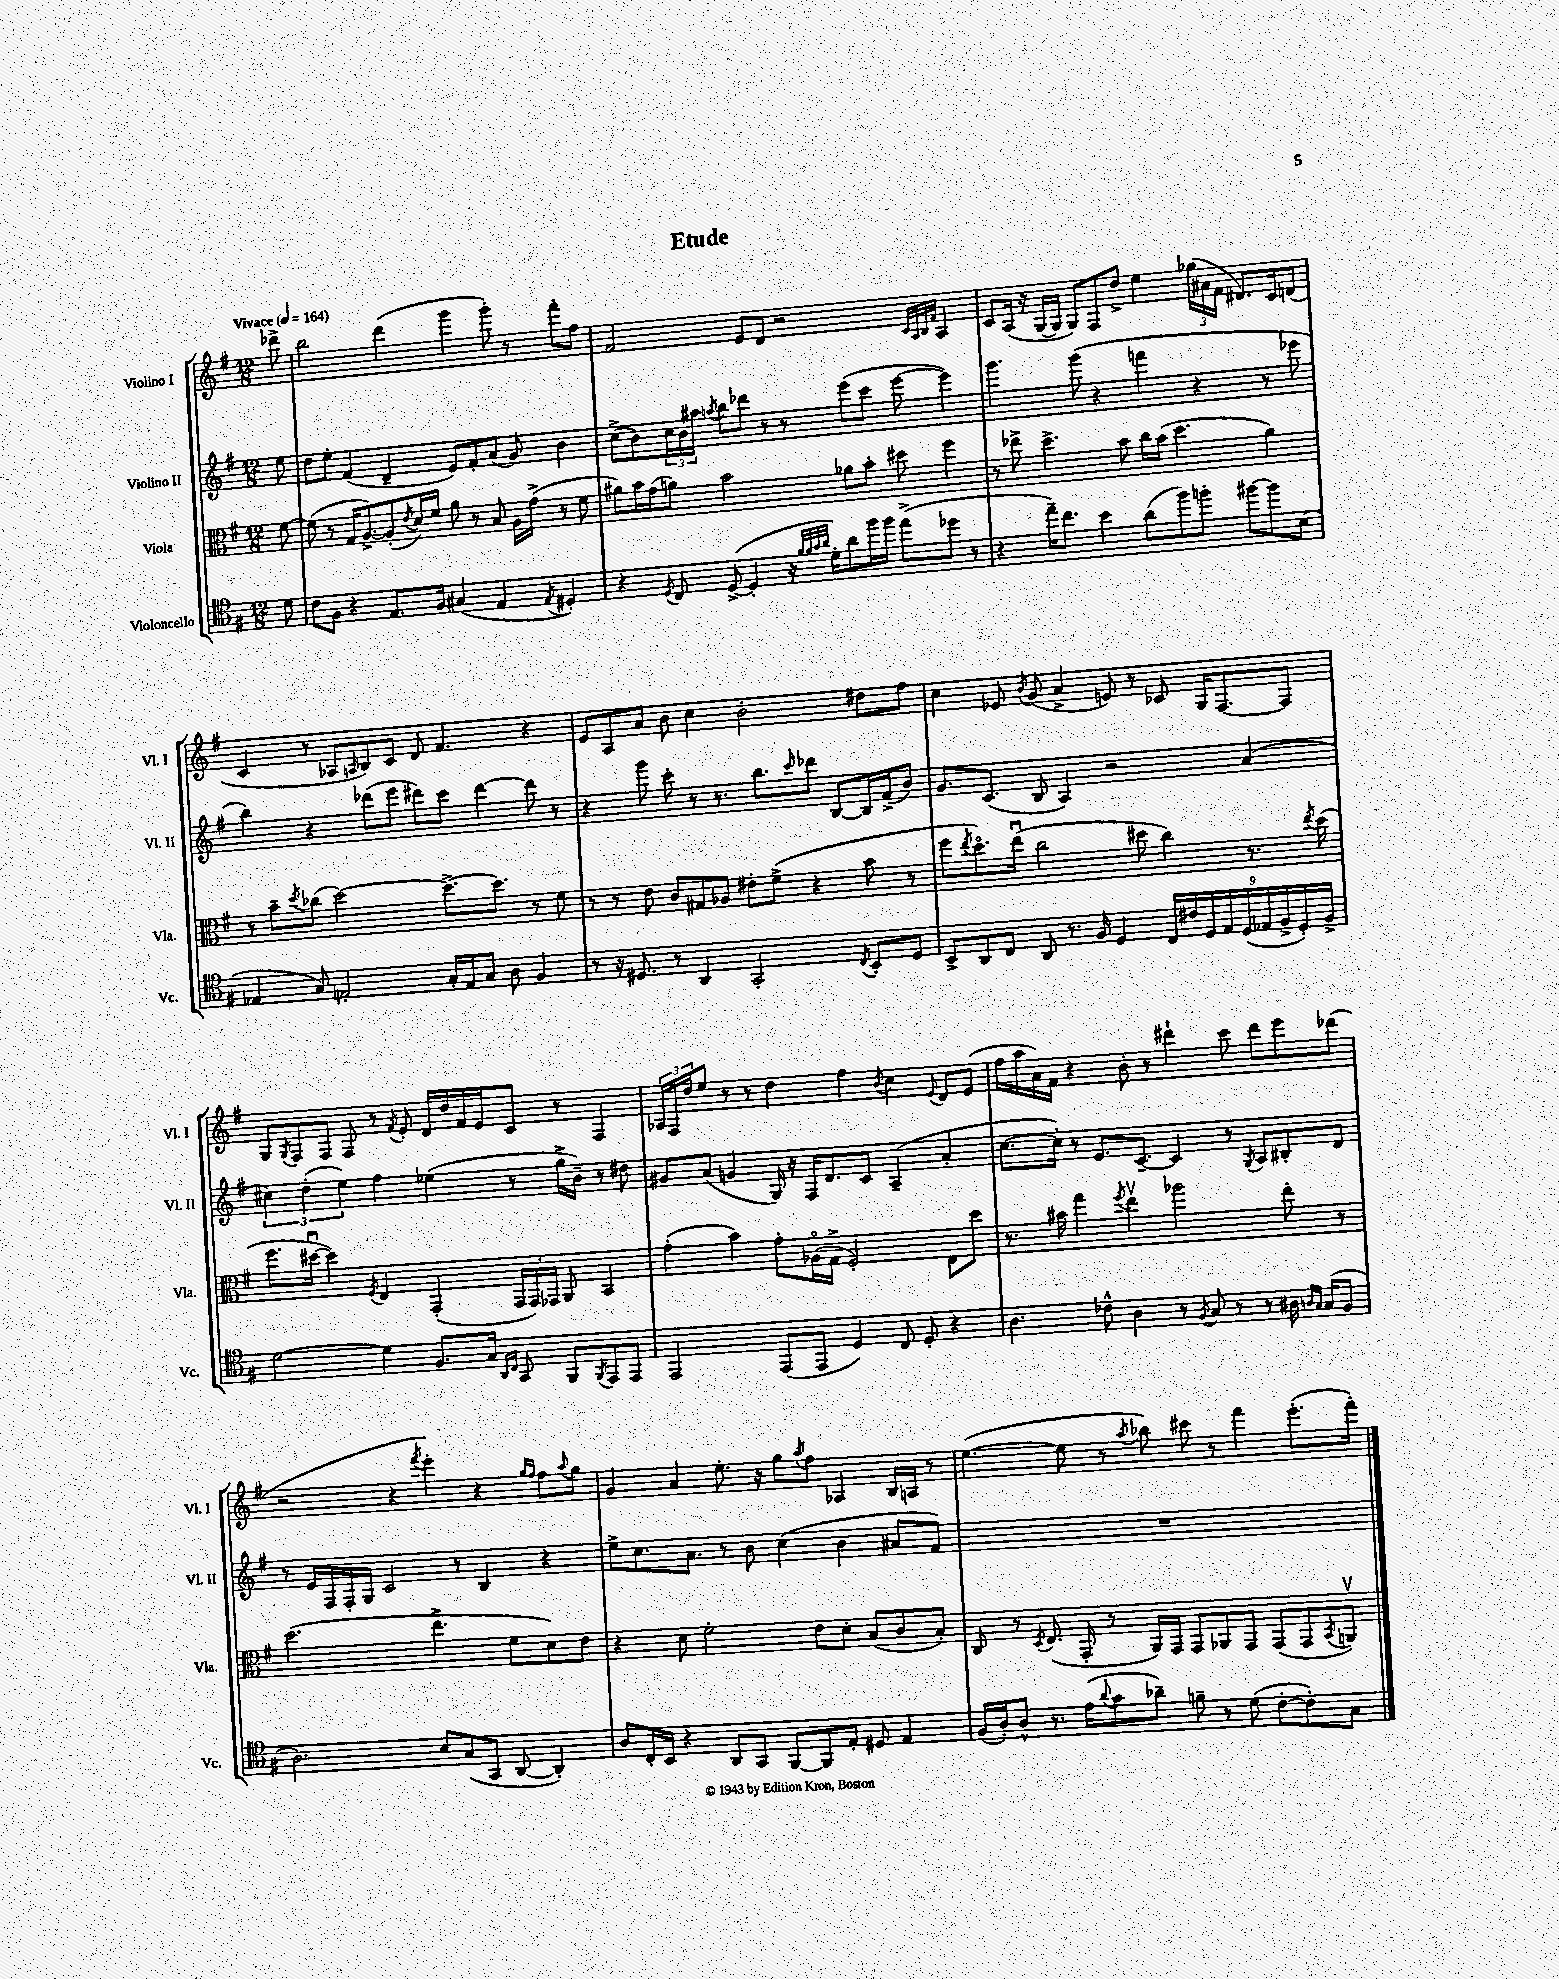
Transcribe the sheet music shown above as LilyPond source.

\header { title = "Etude" }
<<
\new StaffGroup <<
\new Staff = "s0" \with { instrumentName = "Violino I" shortInstrumentName = "Vl. I" } {
    \clef treble \key g \major \numericTimeSignature \time 12/8 \partial 8 \tempo "Vivace" 4 = 164
    des'''8-> |
    b''2 d'''4( g'''4 g'''8-.) r8 fis'''8-. fis''8 |
    fis'2 e'8 d'8 r2 \grace { c'32 a32 b32 fis'32 } a4 |
    c'8 a16( r16 g16~ g16 g8) fis8 d''8-> e''4 \tuplet 3/2 { ges''16( ais'16 fis'16 } dis'8.) c'16 d'8( |
    c'4 r8 aes8 \grace { a16 } b8) c'8 d'8 fis'4. r4 |
    e'8 a8 a'8 b'8 c''4 b'2-. dis''8 fis''8 |
    c''4 ees'8 \acciaccatura { b'8 } g'8( a'4-> e'8) r8 ces'8 g16 fis8.~ fis8 |
    g8 \acciaccatura { g8 } fis8 fis8 fis8 r8 \acciaccatura { fis'8 } e'8-. d'16 d''16 fis'16 e'16 c'8 r8 fis4 |
    \tuplet 3/2 { aes16 fis16 d''16 } e''8 r8 r8 d''4 fis''4 \acciaccatura { b'8 } c''4 \appoggiatura { e'8 } d'8 e'8( |
    fis''16 a''16 a'16) fis'16 r4 b'8-. r8 dis'''4-! c'''8 dis'''8 e'''8 des'''8( |
    r2 r4 \acciaccatura { fis'''8 } e'''4-.) r4 \grace { g''16 fis''16 } fis''8 \appoggiatura { a''8 } g''8 |
    g'4 a'4 e''8.-. r16 g''8 \acciaccatura { a''8 } fis''8 aes4 b16 a16 r8 |
    e''4.~( e''8 r8 \acciaccatura { a''8 } bes''8) cis'''8 r8 fis'''4 e'''8.-.( fis'''16-.) \bar "|." |
}
\new Staff = "s1" \with { instrumentName = "Violino II" shortInstrumentName = "Vl. II" } {
    \clef treble \key g \major \numericTimeSignature \time 12/8 \partial 8
    e''8 |
    d''8 e''8-. fis'4( d'4-- e'8) fis'8-. a'8( g'8) b'4 |
    c''8->( b'8) \tuplet 3/2 { c''16 b'16 ais''16 } \acciaccatura { a''8 } b''8 des'''8 r8 r8 e'''8( c'''8 e'''8~ e'''4) |
    g'''4. g'''8( r4 f'''4 r4 r8 ees'''8 |
    b''4) r4 des'''8( e'''8 dis'''8) c'''8 dis'''4~ dis'''8 r8 |
    r4 g'''8 c'''8-. r8 r8. b''8. \grace { c'''16 } des'''8 b8~ b16 fis'16->( b'8) |
    g'8. c'8.( b8 a4) r2 a'4( |
    \tuplet 3/2 { cis''4) d''4-.( e''4) } fis''4 ees''4( r8 g''16-> b'16--) r8 dis''8 |
    gis'8 a'8( g'4 g16) r16 fis16 d'8. c'8 a4--( a'4-. |
    c''8.~ c''16-.) r8 e'8. c'8.~-- c'4 r8 \acciaccatura { g8 } a8 bis8-. d'8 |
    r8 e'16 fis16 fis16-. g16 c'2 r8 b4 r4 |
    e''8-> c''8. a'8. r8 b'8 c''4( b'4 ais'8 fis'8) |
    R1. \bar "|." |
}
\new Staff = "s2" \with { instrumentName = "Viola" shortInstrumentName = "Vla." } {
    \clef alto \key g \major \numericTimeSignature \time 12/8 \partial 8
    fis'8~ |
    fis'8( r8 g16 a8.~->) a8-.( \acciaccatura { e'8 } d'16) fis'16 a'8 r8 b8 a16 g'16->( r8 fis'8 |
    ais'8) b'16 g'16( a'8) b'2 aes'8 b'8-. dis''8 fis''4 |
    r8 ees''8-> d''4.-> b'8 c''16 b'16( d''4. a'4) |
    r8 b'8-- \acciaccatura { d''8 } ces''8( d''2~) d''8.~-> d''8. r8 fis'8 |
    r8 r8 e'8 c'8 gis8 aes8 eis'8-. fis'8->( r4 b'8 r8 |
    fis''8 \acciaccatura { e''8 } d''8.\flageolet) e''16\downbow( c''2 dis''8 c''4) r8. \acciaccatura { e''8 } dis''16( |
    fis''8. dis''16~\downbow dis''4) \acciaccatura { fis8 } e4 g,4-.( \tuplet 3/2 { g,16 g,16) ges,16 } a,8 b,4 |
    g'4-.( b'4) g'8-. aes16\flageolet( g16-> fis2-.) e8 d''8 |
    r8. bis'16 g''4 \acciaccatura { fis''8 } e''4\upbow aes''2 e''8-. r8 |
    d''2.( e''4.-> fis'8 d'8) e'8 |
    r4 d'8 fis'2-. e'8 d'8-. b8( c'8 b8-.) |
    c8 r8 \acciaccatura { d8 } e8.( g,16-. r8 a,16) g,16 g,8 aes,8 g,8 g,8( g,8 \acciaccatura { b,8 } a,8\upbow) \bar "|." |
}
\new Staff = "s3" \with { instrumentName = "Violoncello" shortInstrumentName = "Vc." } {
    \clef tenor \key g \major \numericTimeSignature \time 12/8 \partial 8
    d'8 |
    c'8 fis8 r4 e8. fis16 gis4( e4 \acciaccatura { e8 } dis4-.) |
    r4 \acciaccatura { d8 } c8 d8~->( d4-. r16 \grace { fis'32 fis'32 g'32 a'32 } d'16-.) a'8 fis''16 fis''16 e''8->( des''8 r8 |
    r4 e''16--) c''8. b'4 a'8( fis''8) f''8-. fis''8~ fis''8 b8( |
    ees4 g8) e2-. g16-. e16 g8 a8 fis4 |
    r8 r16 dis8. r8 a,4 g,2-. \acciaccatura { c8 } b,8-. dis8 |
    b,8-> a,8 c8 a,8 r8. fis16 d4 \tuplet 9/8 { c16 cis'16 d16 e16 d16( ees16 fis16-> d16-.) fis16-> } |
    d'2~ d'4 fis8. g16 \grace { a,16 c16 } g,8 fis,8 \acciaccatura { fis,8 } e,8 e,8 |
    e,2 e,8( e,8 d4) c8 d8-. r4 |
    a4. ces'8-^ a4 r8 \acciaccatura { fis8 } g8 r8 r8 ais16 \grace { a16 g16 } g16( fis8 |
    a2.) b8 g8( g,8 a,8~ a,4-.) |
    a8 c16-. b,16 r4 a,8 g,8 fis,8~ fis,8 e8-. dis8 e4 |
    fis16( a16-.) a8-^ r8. e'16( \appoggiatura { a'8 } g'8 aes'8--) f'8-- r8 d'8( c'8~-. c'8-.) g8 \bar "|." |
}
>>
>>
\layout { \context { \Score \remove "Bar_number_engraver" } }
